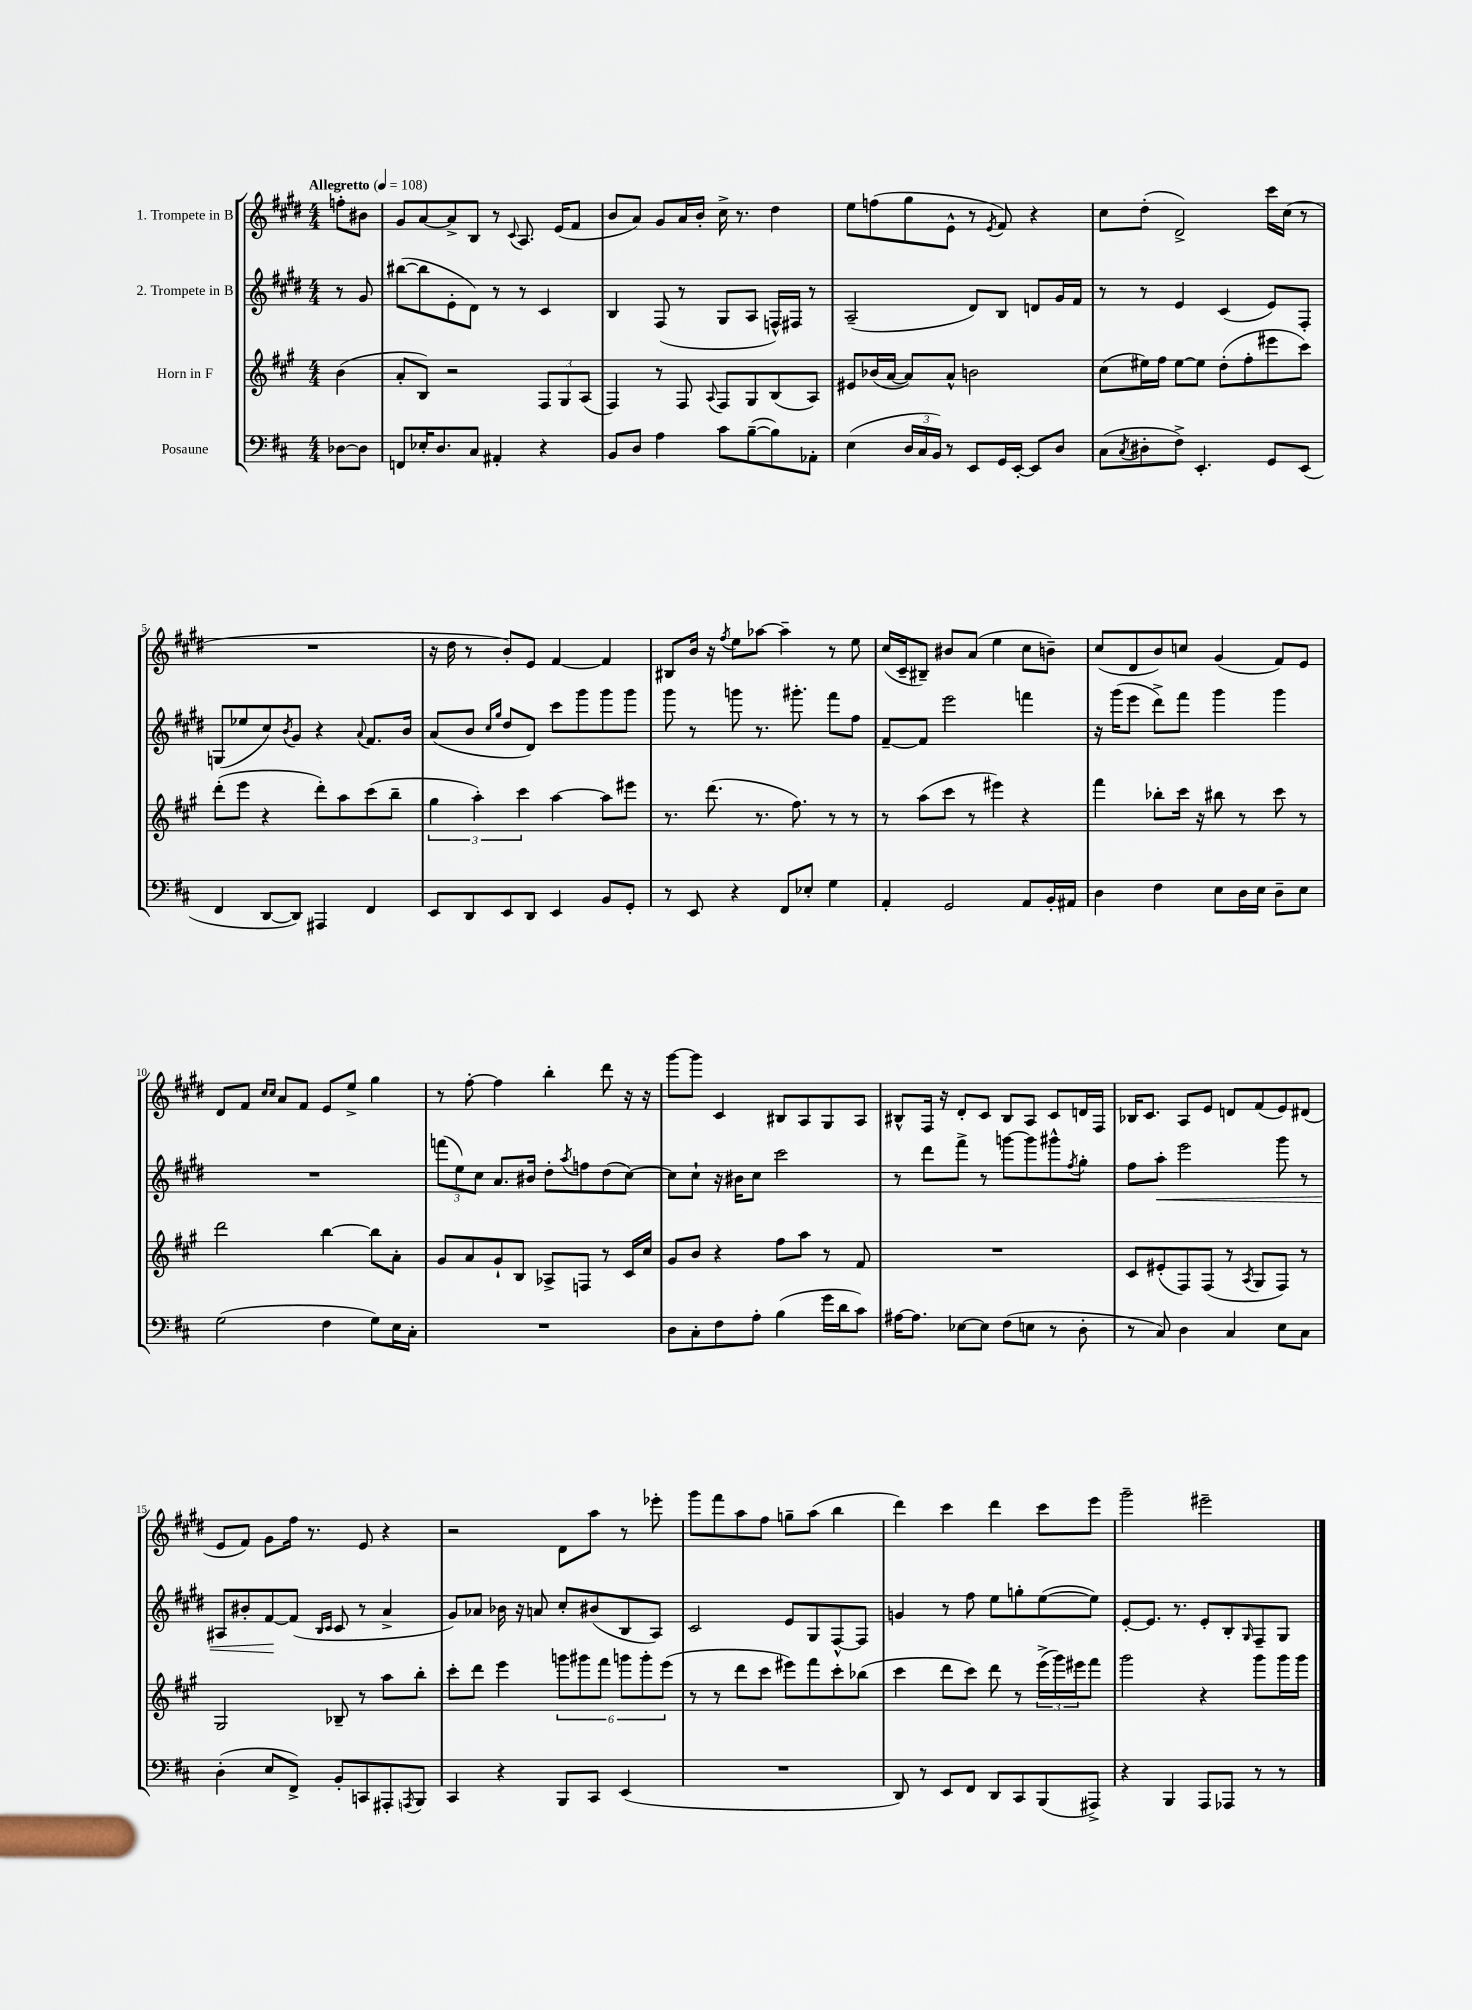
<<
\new StaffGroup <<
\new Staff = "s0" \with { instrumentName = "1. Trompete in B" } {
    \clef treble \key e \major \numericTimeSignature \time 4/4 \partial 4 \tempo "Allegretto" 4 = 108
    f''8-. bis'8 |
    gis'8 a'8~ a'8-> b8 r8 \appoggiatura { cis'8 } a8. e'16( fis'8 |
    b'8 a'8) gis'8 a'16 b'16-. cis''16-> r8. dis''4 |
    e''8 f''8( gis''8 e'8-^ r8 \acciaccatura { e'8 } fis'8) r4 |
    cis''8 dis''8-.( dis'2->) cis'''16 cis''16( r8 |
    R1 |
    r16 dis''16 r8 b'8-.) e'8 fis'4~ fis'4 |
    bis8 b'16 r16 \acciaccatura { fis''8 } e''8 aes''8~ aes''4-- r8 e''8 |
    cis''16( cis'16-- bis8--) bis'8 a'8( e''4 cis''8 b'8--) |
    cis''8( dis'8 b'8) c''8 gis'4( fis'8) e'8 |
    dis'8 fis'8 \grace { cis''16 cis''16 } a'8 fis'8 e'8 e''8-> gis''4 |
    r8 fis''8~-. fis''4 b''4-. dis'''8 r16 r16 |
    gis'''8~ gis'''8 cis'4 bis8 a8 gis8 a8 |
    bis8-^ fis16 r16 dis'8-. cis'8 bis8 a8 cis'8 d'16 fis16 |
    bes16 cis'8. a8 e'8 d'8 fis'8( e'8) dis'8( |
    e'8 fis'8) gis'8 fis''16 r8. e'8 r4 |
    r2 dis'8 a''8 r8 ees'''8-. |
    gis'''8 fis'''8 a''8 fis''8 g''8-- a''8( b''4 |
    dis'''4) cis'''4 dis'''4 cis'''8 e'''8 |
    gis'''2-- eis'''2-- \bar "|." |
}
\new Staff = "s1" \with { instrumentName = "2. Trompete in B" } {
    \clef treble \key e \major \numericTimeSignature \time 4/4 \partial 4
    r8 gis'8 |
    bis''8~( bis''8 e'8-. dis'8) r8 r8 cis'4 |
    b4 fis8( r8 gis8 a8 f16-^) fis16 r8 |
    a2--( dis'8) b8 d'8 gis'16 fis'16 |
    r8 r8 e'4 cis'4( e'8) fis8-. |
    g8( ees''8 cis''8) \acciaccatura { b'8 } gis'8 r4 \appoggiatura { a'8 } fis'8. b'16 |
    a'8( b'8 \grace { cis''16 gis''16 } dis''8 dis'8) cis'''8 gis'''8 gis'''8 gis'''8 |
    gis'''8 r8 g'''8 r8. gis'''8.-. fis'''8 fis''8 |
    fis'8~-- fis'8 e'''2 f'''4 |
    r16 gis'''16( e'''8 dis'''8->) fis'''8 gis'''4 gis'''4 |
    R1 |
    \tuplet 3/2 { f'''8( e''8) cis''8 } a'8. bis'16 dis''8-. \acciaccatura { a''8 } f''8 dis''8( cis''8~) |
    cis''8 cis''8-! r16 bis'16 cis''8 cis'''2 |
    r8 dis'''8 fis'''8-> r8 g'''8~ g'''8 gis'''8-^ \acciaccatura { fis''8 } gis''8-. |
    fis''8 a''8-.\< e'''2 gis'''8 r8 |
    ais8 bis'8-. fis'8~\! fis'8( \grace { b16 cis'16 } cis'8 r8 a'4-> |
    gis'8) aes'8 bes'16 r16 a'8 cis''8-. bis'8( b8 a8) |
    cis'2 e'8 gis8 fis8~-^ fis8 |
    g'4 r8 fis''8 e''8 g''8-. e''8~( e''8) |
    e'8~-. e'8. r8. e'8-. b8-. \grace { gis16 } fis8-- gis8 \bar "|." |
}
\new Staff = "s2" \with { instrumentName = "Horn in F" } {
    \clef treble \key a \major \numericTimeSignature \time 4/4 \partial 4
    b'4( |
    a'8-. b8) r2 \tuplet 3/2 { fis8 gis8 a8( } |
    fis4) r8 fis8 \appoggiatura { a8 } fis8 gis8 b8( a8) |
    eis'8 bes'16( a'16~ a'8) a'8-^ b'2 |
    cis''8( eis''16) fis''16 eis''8~ eis''8 d''8-.( fis''8-. eis'''8 cis'''8) |
    d'''8-.( e'''8 r4 d'''8-.) a''8 cis'''8( b''8-- |
    \tuplet 3/2 { gis''4 a''4-.) cis'''4 } a''4~ a''8 eis'''8 |
    r8. d'''8.( r8. fis''8.) r8 r8 |
    r8 a''8( cis'''8 r8 eis'''4) r4 |
    fis'''4 bes''8-. cis'''16 r16 bis''8 r8 cis'''8 r8 |
    d'''2 b''4~ b''8 a'8-. |
    gis'8 a'8 gis'8-! b8 aes8-> f8 r8 cis'16 cis''16 |
    gis'8 b'8 r4 fis''8 a''8 r8 fis'8 |
    R1 |
    cis'8 eis'8-.( fis8) fis8( r8 \acciaccatura { a8 } gis8 fis8) r8 |
    gis2 bes8-- r8 a''8 b''8-. |
    cis'''8-. d'''8 e'''4 \tuplet 6/4 { g'''8 gis'''8 fis'''8 g'''8 g'''8-. e'''8( } |
    r8 r8 d'''8 cis'''8 eis'''8) fis'''8 cis'''8-. bes''8( |
    cis'''4 d'''8 cis'''8) d'''8 r8 \tuplet 3/2 { e'''16->( gis'''16) eis'''16 } fis'''8 |
    gis'''2 r4 gis'''8 gis'''16 gis'''16 \bar "|." |
}
\new Staff = "s3" \with { instrumentName = "Posaune" } {
    \clef bass \key d \major \numericTimeSignature \time 4/4 \partial 4
    des8~ des8 |
    f,8 ees16-. d8. cis8 ais,4-. r4 |
    b,8 d8 a4 cis'8 b8~--( b8) aes,8-. |
    e4( \tuplet 3/2 { d16 cis16 b,16) } r8 e,8 g,16 e,16~-. e,8 d8 |
    cis8( \acciaccatura { cis8 } dis8-. fis8->) e,4.-. g,8 e,8( |
    fis,4 d,8~ d,8) ais,,4 fis,4 |
    e,8 d,8 e,8 d,8 e,4 b,8 g,8-. |
    r8 e,8 r4 fis,8 ees8-. g4 |
    a,4-. g,2 a,8 b,16-. ais,16 |
    d4 fis4 e8 d16 e16 d8-- e8 |
    g2( fis4 g8) e16 cis16-. |
    R1 |
    d8 cis8-. fis8 a8-. b4( g'16 d'16 cis'8) |
    ais16~ ais8. ees8~ ees8 fis8( e8 r8 d8-. |
    r8 cis8) d4 cis4 e8 cis8 |
    d4-.( e8 fis,8->) b,8-. c,8 ais,,8-. \acciaccatura { a,,8 } b,,8 |
    cis,4 r4 b,,8 cis,8 e,4( |
    R1 |
    d,8) r8 e,8 fis,8 d,8 cis,8 b,,8( ais,,8->) |
    r4 b,,4 a,,8 aes,,8 r8 r8 \bar "|." |
}
>>
>>
